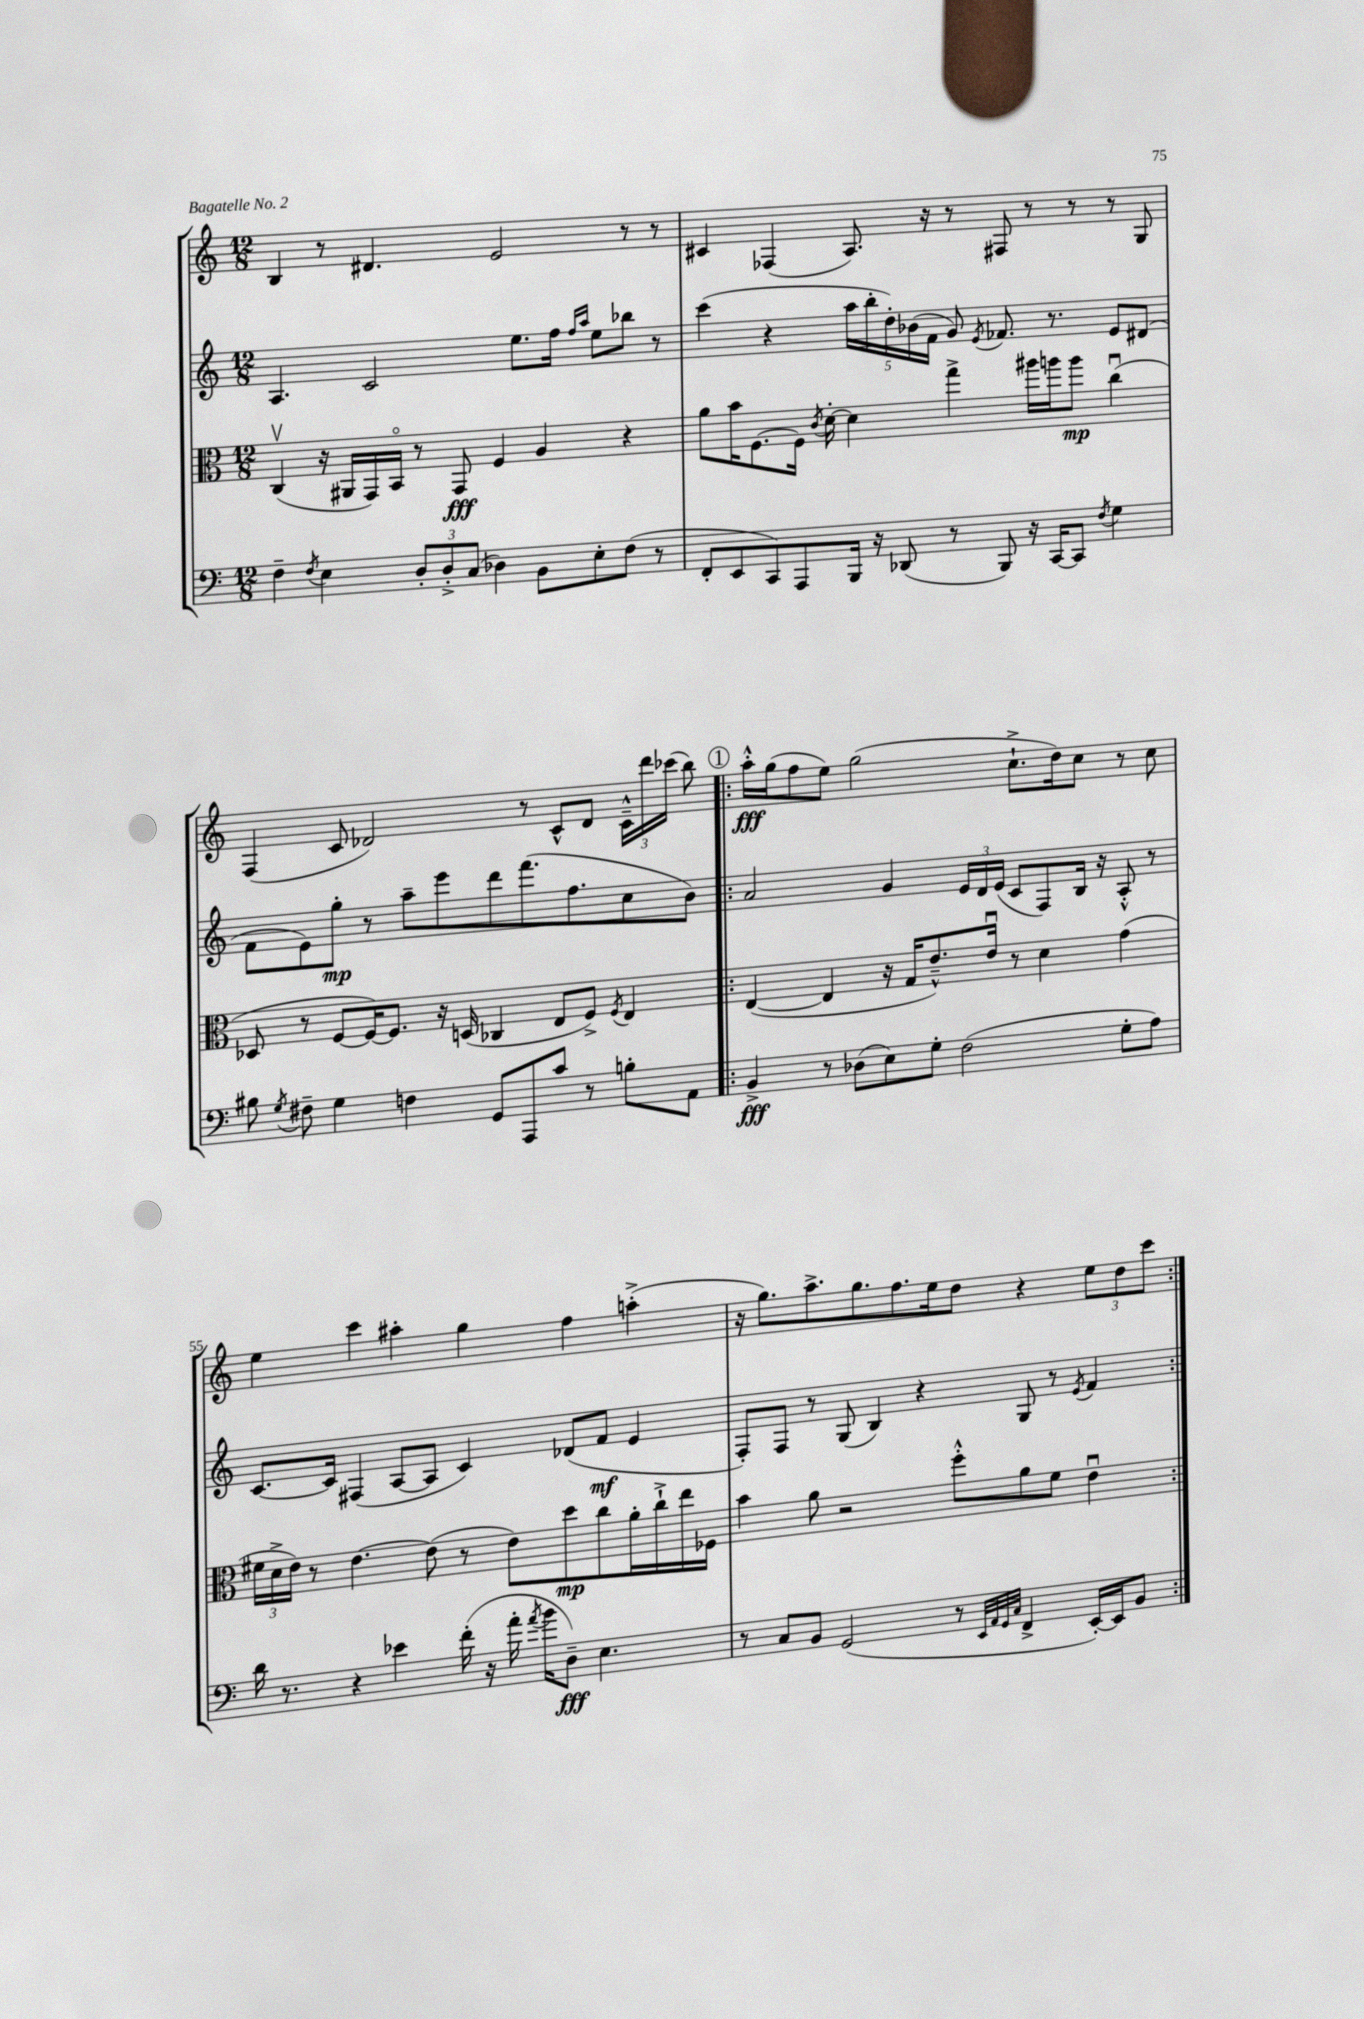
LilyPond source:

<<
\new StaffGroup <<
\new Staff = "s0" {
    \clef treble \key c \major \numericTimeSignature \time 12/8
    \autoBeamOff b4 r8 dis'4. e'2 r8 r8 |
    cis'4 fes4( a8.) r16 r8 fis8 r8 r8 r8 g8 |
    f4( c'8 des'2) r8 c'8[-^ des'8] \tuplet 3/2 { c'16[---^ d'''16 ces'''16]( } b''8) |
    \repeat volta 2 { \mark \markup { \circle "1" } a''16[-.-^\fff g''16( f''8 e''8]) g''2( c''8.[-!-> d''16) c''8] r8 c''8 |
    e''4 c'''4 ais''4-. g''4 f''4 a''4-.->( |
    r16 g''8.[) a''8.-> g''8. f''8. e''16 d''8] r4 \tuplet 3/2 { e''8[ d''8 c'''8] } | }
}
\new Staff = "s1" {
    \clef treble \key c \major \numericTimeSignature \time 12/8
    \autoBeamOff a4. c'2 e''8.[ f''16] \grace { f''16[ a''16] } e''8[ bes''8] r8 |
    c'''4( r4 \tuplet 5/4 { a''16[ b''16-. d''16-.) bes'16( f'16] } g'8) \acciaccatura { e'8 } fes'8. r8. e'8[ dis'8]( |
    f'8[ e'8) g''8]-.\mp r8 a''8[-- e'''8 d'''8 f'''8.( f''8. c''8 b'8]) |
    \repeat volta 2 { \mark \markup { \circle "1" } a'2 g'4 \tuplet 3/2 { e'16[ d'16 e'16]( } c'8[ f8) b16] r16 a8-.-^ r8 |
    c'8.[~ c'16] fis4( a8[~ a8] c'4) des'8[( f'8]\mf e'4 |
    f8[-.) f8] r8 g8( b4) r4 g8 r8 \acciaccatura { e'8 } f'4 | }
}
\new Staff = "s2" {
    \clef alto \key c \major \numericTimeSignature \time 12/8
    \autoBeamOff c4\upbow( r16 ais,16[ g,16) b,16]\flageolet r8 g,8\fff f4 a4 r4 |
    a'8[ b'16 f8.~ f16] \acciaccatura { c'8 } d'16~-. d'4 g''4-> ais''16[ a''16 a''8]\mp c''4\downbow( |
    des8 r8 f8[~ f16~) f8.] r16 d16( ces4 e8[ f8]->) \acciaccatura { f8 } e4 |
    \repeat volta 2 { \mark \markup { \circle "1" } e4~( e4 r16 g16[ e'8.---^) e'16]\downbow r8 d'4 g'4( |
    \tuplet 3/2 { fis'16[ d'16-> e'16]) } r8 e'4.~ e'8( r8 e'8[) d''8\mp c''8 a'16-. c''16-!-> e''16 fes16] |
    b'4 a'8 r2 f''8[-.-^ a'8 f'8] e'4\downbow | }
}
\new Staff = "s3" {
    \clef bass \key c \major \numericTimeSignature \time 12/8
    \autoBeamOff f4-- \acciaccatura { f8 } e4 \tuplet 3/2 { d8[-. d8-.-> c8]( } des4) b,8[ e8-. f8]( r8 |
    f,8[-. e,8 c,8) a,,8 b,,16] r16 des,8( r8 b,,8) r16 c,16[~ c,8] \acciaccatura { f8 } g4 |
    bis8 \acciaccatura { g8 } fis8-- g4 f4 g,8[ a,,8 c'8] r8 b8[-. a,8] |
    \repeat volta 2 { \mark \markup { \circle "1" } b,4->\fff r8 des8[( e8) g8]-. f2( g8[-. a8]) |
    d'16 r8. r4 ees'4 f'16-.( r16 a'16-. \acciaccatura { a'8 } b'16[ d8]--\fff) e4. |
    r8 c8[ b,8] g,2( r8 \grace { e,32[ a,32 g,32 c32] } f,4-> e,16[~-.) e,16 b,8] | }
}
>>
>>
\layout { \context { \Score currentBarNumber = #51 \override BarNumber.break-visibility = ##(#f #t #t) barNumberVisibility = #(every-nth-bar-number-visible 5) } }
